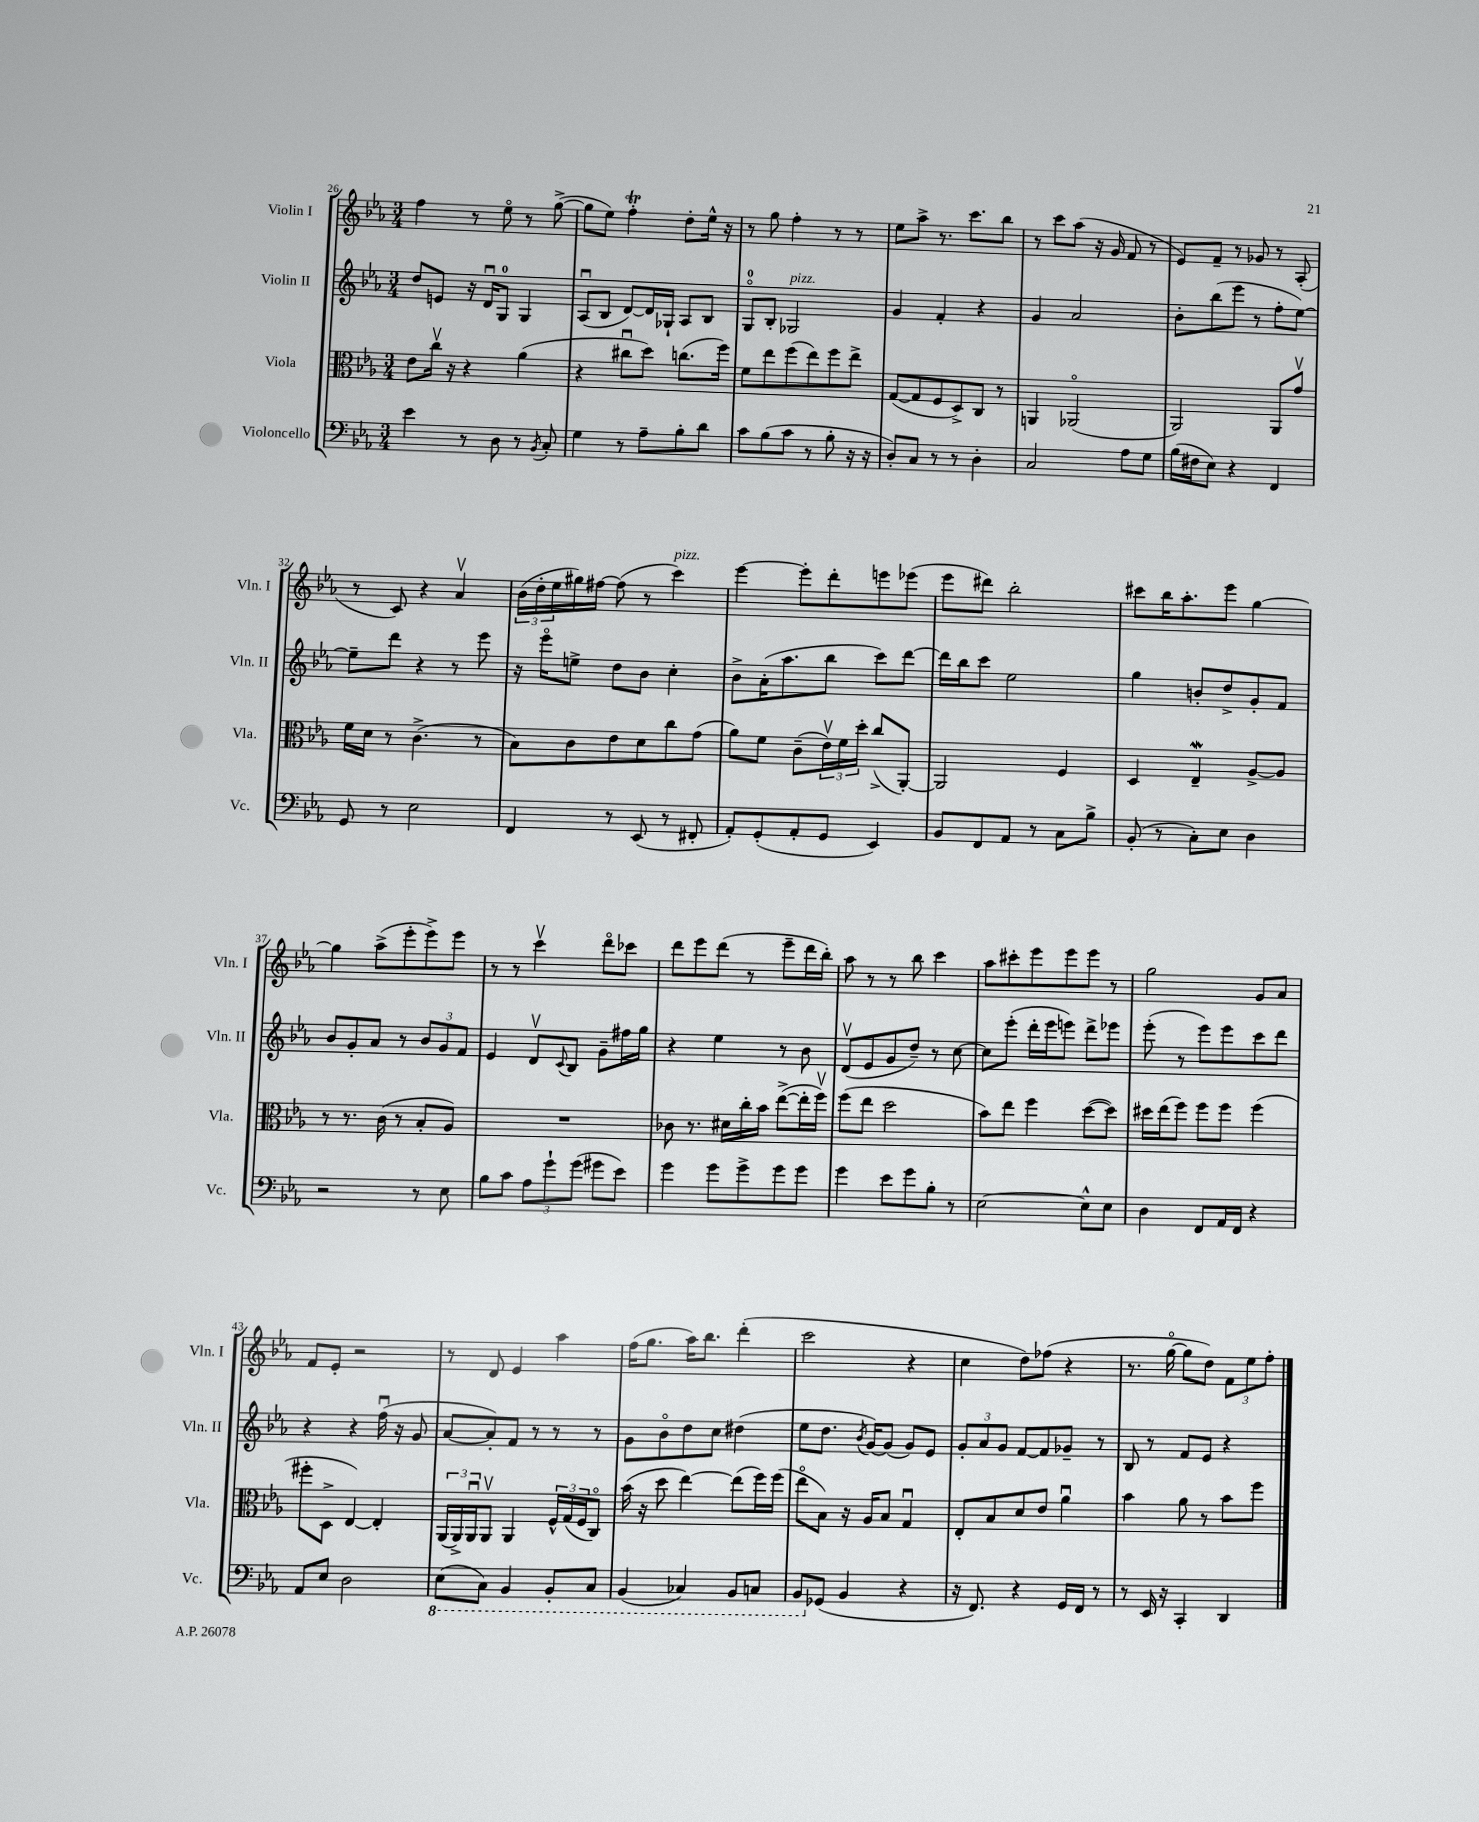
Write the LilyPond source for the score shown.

<<
\new StaffGroup <<
\new Staff = "s0" \with { instrumentName = "Violin I" shortInstrumentName = "Vln. I" } {
    \clef treble \key ees \major \numericTimeSignature \time 3/4
    f''4 r8 ees''8\flageolet r8 g''8~->( |
    g''8 ees''8) f''4-.\trill d''8-. ees''16-^ r16 |
    r8 g''8 f''4-. r8 r8 |
    ees''8 aes''8-> r8. c'''8. bes''8 |
    r8 c'''8 aes''8( r16 g'16 f'8 r8 |
    ees'8) f'8-- r8 ges'8 r8 aes8-.( |
    r8 c'8) r4 aes'4\upbow |
    \tuplet 3/2 { bes'16( d''16-. ees''16 } gis''16) fis''16~ fis''8( r8 c'''4^\markup { \italic "pizz." }) |
    ees'''4~ ees'''8-. d'''8-. e'''8 ees'''8( |
    ees'''8 dis'''8) bes''2-. |
    cis'''8 bes''16 aes''8.-. ees'''8 g''4~ |
    g''4 aes''8->( ees'''8-. ees'''8->) ees'''8 |
    r8 r8 c'''4\upbow d'''8\flageolet ces'''8 |
    d'''8 ees'''8 d'''8( r8 ees'''8-- d'''16 bes''16-.) |
    aes''8 r8 r8 bes''8 c'''4 |
    aes''8 cis'''8-. ees'''8 ees'''8 ees'''8 r8 |
    g''2 g'8 aes'8 |
    f'8 ees'8-. r2 |
    r8 d'8 ees'4 aes''4 |
    f''16( g''8. aes''16) bes''8. d'''4-.( |
    c'''2 r4 |
    c''4 d''8) fes''8( r4 |
    r8. g''16~\flageolet g''8 d''8) \tuplet 3/2 { f'8 ees''8 f''8-. } \bar "|." |
}
\new Staff = "s1" \with { instrumentName = "Violin II" shortInstrumentName = "Vln. II" } {
    \clef treble \key ees \major \numericTimeSignature \time 3/4
    d''8 e'8 r16 d'16\downbow g8-0 g4 |
    aes8\downbow( bes8 d'8~) d'16 ges16-! aes8 bes8 |
    g8-0\flageolet bes8-. ges2^\markup { \italic "pizz." } |
    g'4 f'4-. r4 |
    g'4 aes'2 |
    bes'8-. bes''8( ees'''8 r8 f''8-. ees''8~) |
    ees''8-- d'''8 r4 r8 ees'''8 |
    r16 ees'''16\flageolet e''8-> d''8 bes'8 c''4-. |
    bes'8-> aes'16-.( aes''8. bes''8 c'''8) d'''8~ |
    d'''16 bes''16 c'''8 ees''2 |
    g''4 b'8-. d''8-> g'8-. f'8 |
    bes'8 g'8-. aes'8 r8 \tuplet 3/2 { bes'8 g'8 f'8 } |
    ees'4 d'8\upbow \appoggiatura { c'8 } bes8 g'8-- fis''16 g''16 |
    r4 ees''4 r8 bes'8 |
    d'8\upbow( ees'8 g'8 d''8--) r8 c''8~ |
    c''8 ees'''8-.( d'''16-. ees'''16 e'''8) d'''8-> ees'''8 |
    ees'''8-.( r8 ees'''8) ees'''8 c'''8 d'''8 |
    r4 r4 f''16\downbow( r16 g'8 |
    aes'8~ aes'8-.) f'8 r8 r8 r8 |
    g'8 bes'8\flageolet d''8 c''8 dis''4( |
    ees''8 d''8. \acciaccatura { bes'8 } g'16~) g'8( g'8) ees'8 |
    \tuplet 3/2 { g'8-. aes'8 g'8 } f'8~ f'8 ges'8-- r8 |
    bes8 r8 f'8 ees'8 r4 \bar "|." |
}
\new Staff = "s2" \with { instrumentName = "Viola" shortInstrumentName = "Vla." } {
    \clef alto \key ees \major \numericTimeSignature \time 3/4
    ees'8 c''16\upbow r16 r4 aes'4( |
    r4 cis''8\downbow d''8) c''8.( f''16) |
    f'8 ees''8 f''8( ees''8) f''8 ees''8-> |
    g8~( g8 f8 d8->) c8 r8 |
    a,4 aes,2\flageolet( |
    aes,2) aes,8 g'8\upbow |
    f'16 d'16 r8 c'4.->( r8 |
    bes8) c'8 ees'8 d'8 c''8 g'8( |
    aes'8) f'8 c'8--( \tuplet 3/2 { ees'16\upbow) f'16 d''16-. } c''8->( aes,8~-.) |
    aes,2 f4 |
    d4 ees4--\mordent aes8~-> aes8 |
    r8 r8. c'16( r8 bes8-. aes8) |
    R2. |
    ces'8 r8. dis'16 c''16-. bes'16 ees''8~->( ees''16-. f''16\upbow) |
    f''8( ees''8 d''2 |
    bes'8) ees''8 f''4 d''8~( d''8) |
    dis''16 ees''16( f''8) f''8 f''8 f''4( |
    fis''8-. d8-> ees4~) ees4-. |
    \tuplet 3/2 { aes,16( aes,16->) aes,16\downbow } aes,8\upbow aes,4 \tuplet 3/2 { f16-^ g16( f16 } c8\flageolet) |
    bes'16( r16 d''8 ees''4~) ees''8( f''16) f''16( |
    ees''8\flageolet bes8) r16 aes16 bes8 g4\downbow |
    ees8-. bes8 d'8 ees'8 aes'4\downbow |
    bes'4 aes'8 r8 bes'8 f''8 \bar "|." |
}
\new Staff = "s3" \with { instrumentName = "Violoncello" shortInstrumentName = "Vc." } {
    \clef bass \key ees \major \numericTimeSignature \time 3/4
    ees'4 r8 d8 r8 \acciaccatura { bes,8 } c8-. |
    g4 r8 aes8-- bes8-. d'8 |
    c'8 bes8( c'8 r8 bes8-. r16 r16 |
    d8-.) c8 r8 r8 d4-. |
    c2 aes8 g8 |
    bes16( fis16 ees8) r4 f,4 |
    g,8 r8 ees2 |
    f,4 r8 ees,8( r8 fis,8-. |
    aes,8-.) g,8-.( aes,8-. g,8 ees,4) |
    bes,8 f,8 aes,8 r8 c8 bes8-> |
    bes,8-.( r8 c8-.) ees8 d4 |
    r2 r8 ees8 |
    bes8 c'8 \tuplet 3/2 { aes8 g'8-! g'8( } gis'8 ees'8) |
    g'4 g'8 g'8-> g'8 g'8 |
    g'4 ees'8 g'8 bes8-. r8 |
    ees2~ ees8-^ ees8 |
    d4 f,8 aes,16 f,16 r4 |
    aes,8 ees8 d2 |
    \ottava #-1 ees,8( c,8) bes,,4 bes,,8-. c,8 |
    bes,,4( ces,4) bes,,8 c,8 |
    bes,,8 \ottava #0 ges,8( bes,4 r4 |
    r16 f,8.) r4 g,16 f,16 r8 |
    r8 ees,16 r16 c,4-. d,4 \bar "|." |
}
>>
>>
\layout { \context { \Score currentBarNumber = #26 } }
